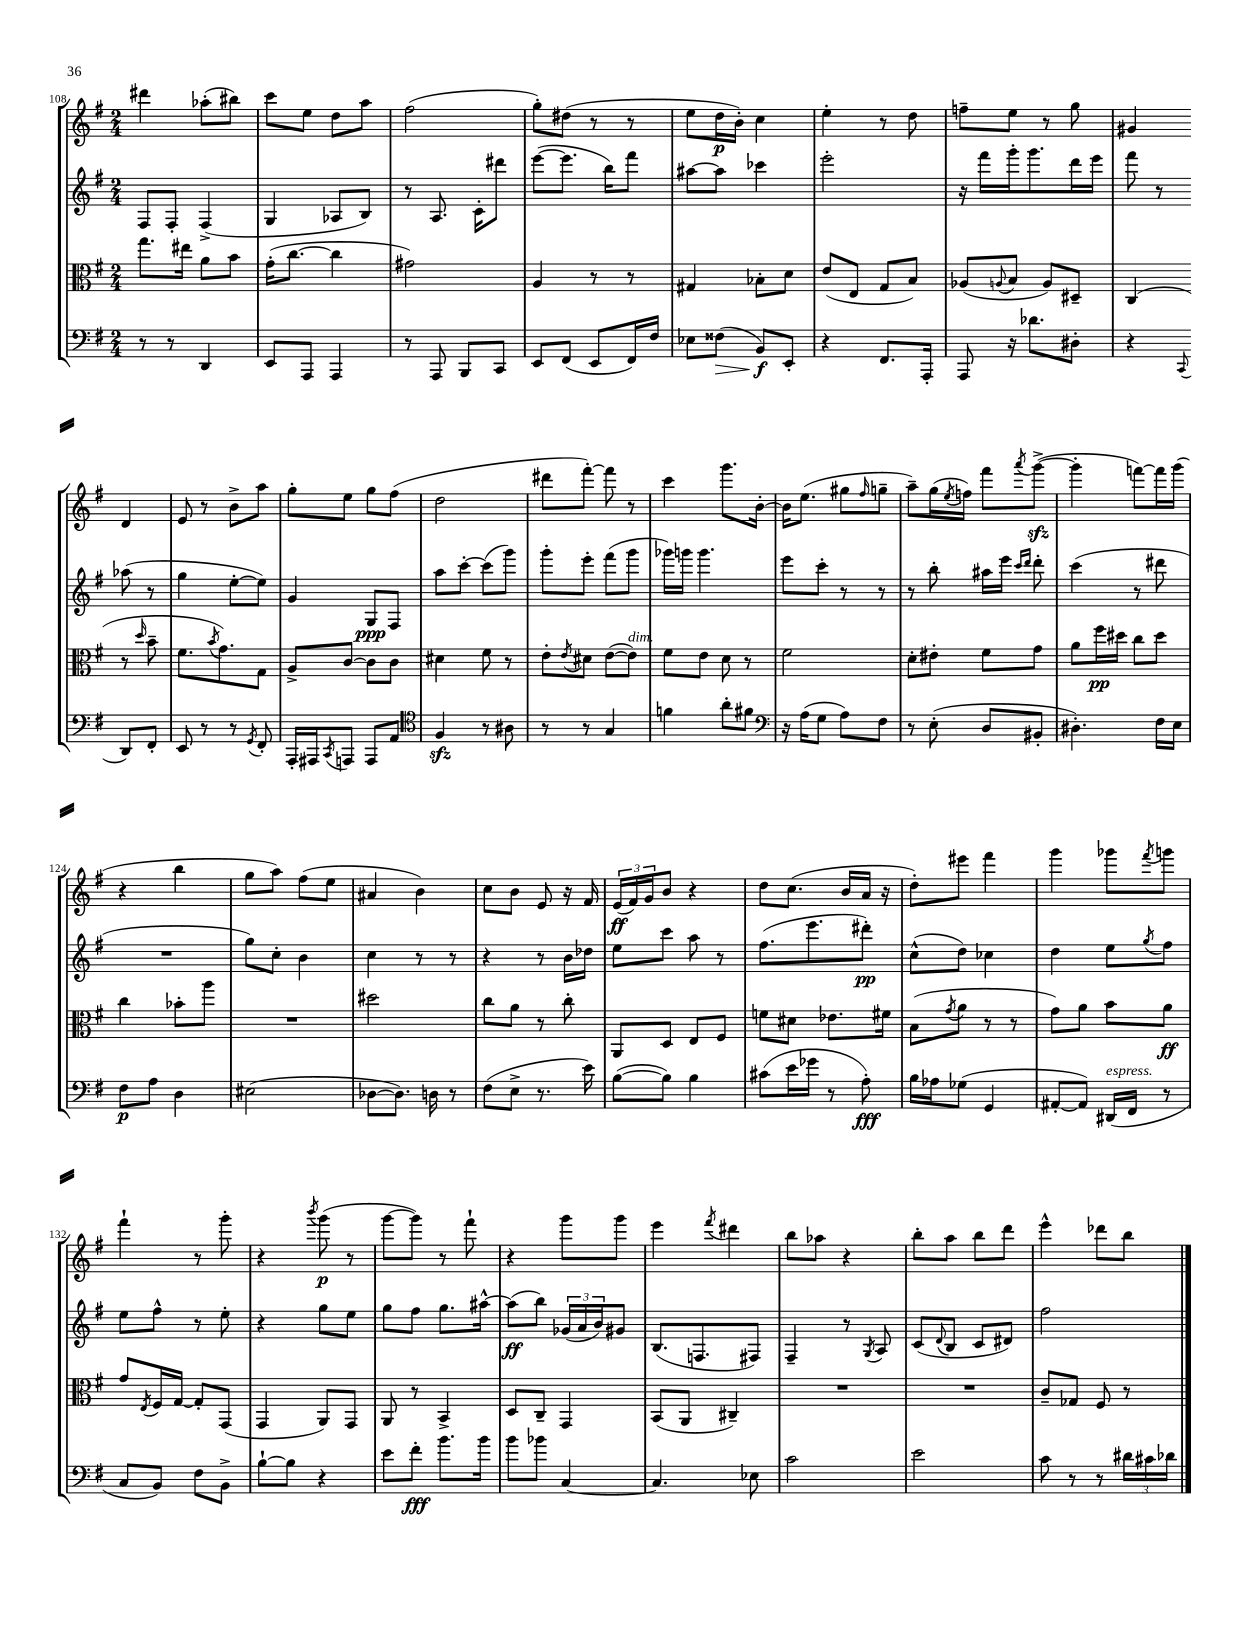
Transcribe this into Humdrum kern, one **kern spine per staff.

**kern	**kern	**kern	**kern
*staff4	*staff3	*staff2	*staff1
*clefF4	*clefC3	*clefG2	*clefG2
*k[f#]	*k[f#]	*k[f#]	*k[f#]
*M2/4	*M2/4	*M2/4	*M2/4
8r	8.gg	8F#	4ddd#
8r	.	8F#'	.
.	16ee#	.	.
4DD	8a	(4F#^	(8aa-'
.	8b	.	8bb#)
=	=	=	=
8EE	(16g'	4G	8ccc
.	[8.cc	.	.
8AAA	.	.	8ee
4AAA	4cc]	8A-	8dd
.	.	8B)	8aa
=	=	=	=
8r	2g#)	8r	(2ff#
8AAA	.	8.A	.
8BBB	.	.	.
.	.	16c'	.
8CC	.	8ddd#	.
=	=	=	=
8EE	4A	([8eee	8gg')
(8FF#	.	8.eee]	(8dd#
8EE	8r	.	8r
.	.	16bb)	.
16FF#)	8r	8fff#	8r
16F#	.	.	.
=	=	=	=
8E-	4G#	[8aa#	8ee
(8F##	.	8aa#]	16dd
.	.	.	16b')
8BB)	8B-'	4ccc-	4cc
8EE'	8d	.	.
=	=	=	=
4r	(8e	2eee'	4ee'
.	8E	.	.
8.FF#	8G	.	8r
.	8B)	.	8dd
16AAA'	.	.	.
=	=	=	=
8AAA	(8A-	16r	8ff~
.	.	16fff#	.
.	8qqA	.	.
16r	8B	16ggg'	8ee
8.d-	.	8.ggg	.
.	8A)	.	8r
8D#'	8D#~	16ddd	8gg
.	.	16eee	.
=	=	=	=
4r	(4C	8fff#	4g#
.	.	8r	.
8qqCC	.	.	.
8DD	8r	(8aa-	4d
.	16qqdd	.	.
8FF#'	8b~	8r	.
=	=	=	=
8EE	8.f#	4gg	8e
8r	.	.	8r
.	8qb	.	.
.	8.g)	.	.
8r	.	[8ee'	8b^
8qGG	.	.	.
8FF#'	8G	8ee])	8aa
=	=	=	=
16AAA'	8A^	4g	8gg'
16AAA#	.	.	.
8qCC	.	.	.
8AAA	[8c	.	8ee
8AAA	8c]	8G	8gg
8AA	8c	8F#	(8ff#
=	=	=	=
*clefC4	*	*	*
4F#	4d#	8aa	2dd
.	.	[8ccc'	.
8r	8f#	(8ccc]	.
8A#	8r	8ggg)	.
=	=	=	=
8r	8e'	8ggg'	8ddd#
.	8qe	.	.
8r	8d#	8eee'	[8fff#')
4G	([8e	(8fff#	8fff#]
.	8e])	8ggg	8r
=	=	=	=
4f	8f#	16ggg-)	4ccc
.	.	16ggg	.
.	8e	4.ggg	.
8a'	8d	.	8.ggg
8f#	8r	.	.
.	.	.	[16b'
=	=	=	=
*clefF4	*	*	*
16r	2f#	8eee	16b]
(16A	.	.	(8.ee
8G	.	8ccc'	.
8A)	.	8r	8gg#
.	.	.	16qqff#
8F#	.	8r	8gg~
=	=	=	=
8r	8d'	8r	8aa~)
(8E'	8e#'	8bb'	(16gg
.	.	.	8qee
.	.	.	16ff)
8D	8f#	16aa#	8fff#
.	.	16eee	.
.	.	16qqccc	.
.	.	16qqddd	8qaaa
8BB#'	8g	8ddd'	([8ggg^
=	=	=	=
4.D#')	8a	(4ccc	4ggg']
.	16ff#	.	.
.	16dd#	.	.
.	8cc	8r	[8fff)
16F#	8dd#	8ddd#	16fff]
16E	.	.	(16ggg
=	=	=	=
8F#	4cc	2r	4r
8A	.	.	.
4D	8b-'	.	4bb
.	8aa	.	.
=	=	=	=
(2E#	2r	8gg)	8gg
.	.	8cc'	8aa)
.	.	4b	(8ff#
.	.	.	8ee
=	=	=	=
[8D-	2dd#	4cc	4a#
8.D-])	.	.	.
.	.	8r	4b)
16D	.	.	.
8r	.	8r	.
=	=	=	=
(8F#	8cc	4r	8cc
8E^	8a	.	8b
8.r	8r	8r	8e
.	8cc'	16b	16r
16e)	.	16dd-	16f#
=	=	=	=
([8B	8AA	8ee	(24e
.	.	.	24f#)
.	.	.	24g
8B])	8D	8ccc	8b
4B	8E	8aa	4r
.	8F#	8r	.
=	=	=	=
(8c#	8f	(8.ff#	8dd
16e	8d#	.	(8.cc
16g-	.	8.eee	.
8r	8.e-	.	.
.	.	.	16b
8A')	.	8ddd#')	16a
.	16f#	.	16r
=	=	=	=
16B	(8B	(8cc^^	8dd')
16A-	.	.	.
.	8qg	.	.
(8G-	8a	8dd)	8eee#
4GG	8r	4cc-	4fff#
.	8r	.	.
=	=	=	=
[8AA#'	8g)	4dd	4ggg
8AA#])	8a	.	.
(16DD#	8b	8ee	8ggg-
16FF#	.	.	.
.	.	8qgg	8qfff#
8r	8a	8ff#	8ggg
=	=	=	=
8C	8g	8ee	4fff#`
.	8qE	.	.
8BB)	16F#	8ff#^^	.
.	[16G	.	.
8F#	8G']	8r	8r
8BB^	(8GG	8ee'	8ggg'
=	=	=	=
[8B`	4GG	4r	4r
8B]	.	.	.
.	.	.	8qbbb
4r	8AA)	8gg	(8ggg
.	8GG	8ee	8r
=	=	=	=
8e	8AA	8gg	[8ggg
8f#'	8r	8ff#	8ggg])
8.b	4BB^	8.gg	8r
.	.	.	8fff#`
16b	.	[16aa#^^	.
=	=	=	=
8b	8D	(8aa#]	4r
8b-	8C~	8bb)	.
[4C	4GG	(24g-	8ggg
.	.	24a	.
.	.	24b)	.
.	.	8g#	8ggg
=	=	=	=
4.C]	(8BB	(8.B	4eee
.	8AA	.	.
.	.	8.F	.
.	.	.	8qfff#
.	4C#~)	.	4ddd#
8E-	.	8F#)	.
=	=	=	=
2c	2r	4F#~	8bb
.	.	.	8aa-
.	.	8r	4r
.	.	8qG	.
.	.	8A	.
=	=	=	=
2e	2r	(8c	8bb'
.	.	8qqd	.
.	.	8B	8aa
.	.	8c	8bb
.	.	8d#)	8ddd
=	=	=	=
8c	8c~	2ff#	4eee^^
8r	8G-	.	.
8r	8F#	.	8ddd-
24d#	8r	.	8bb
24c#	.	.	.
24d-	.	.	.
==	==	==	==
*-	*-	*-	*-
